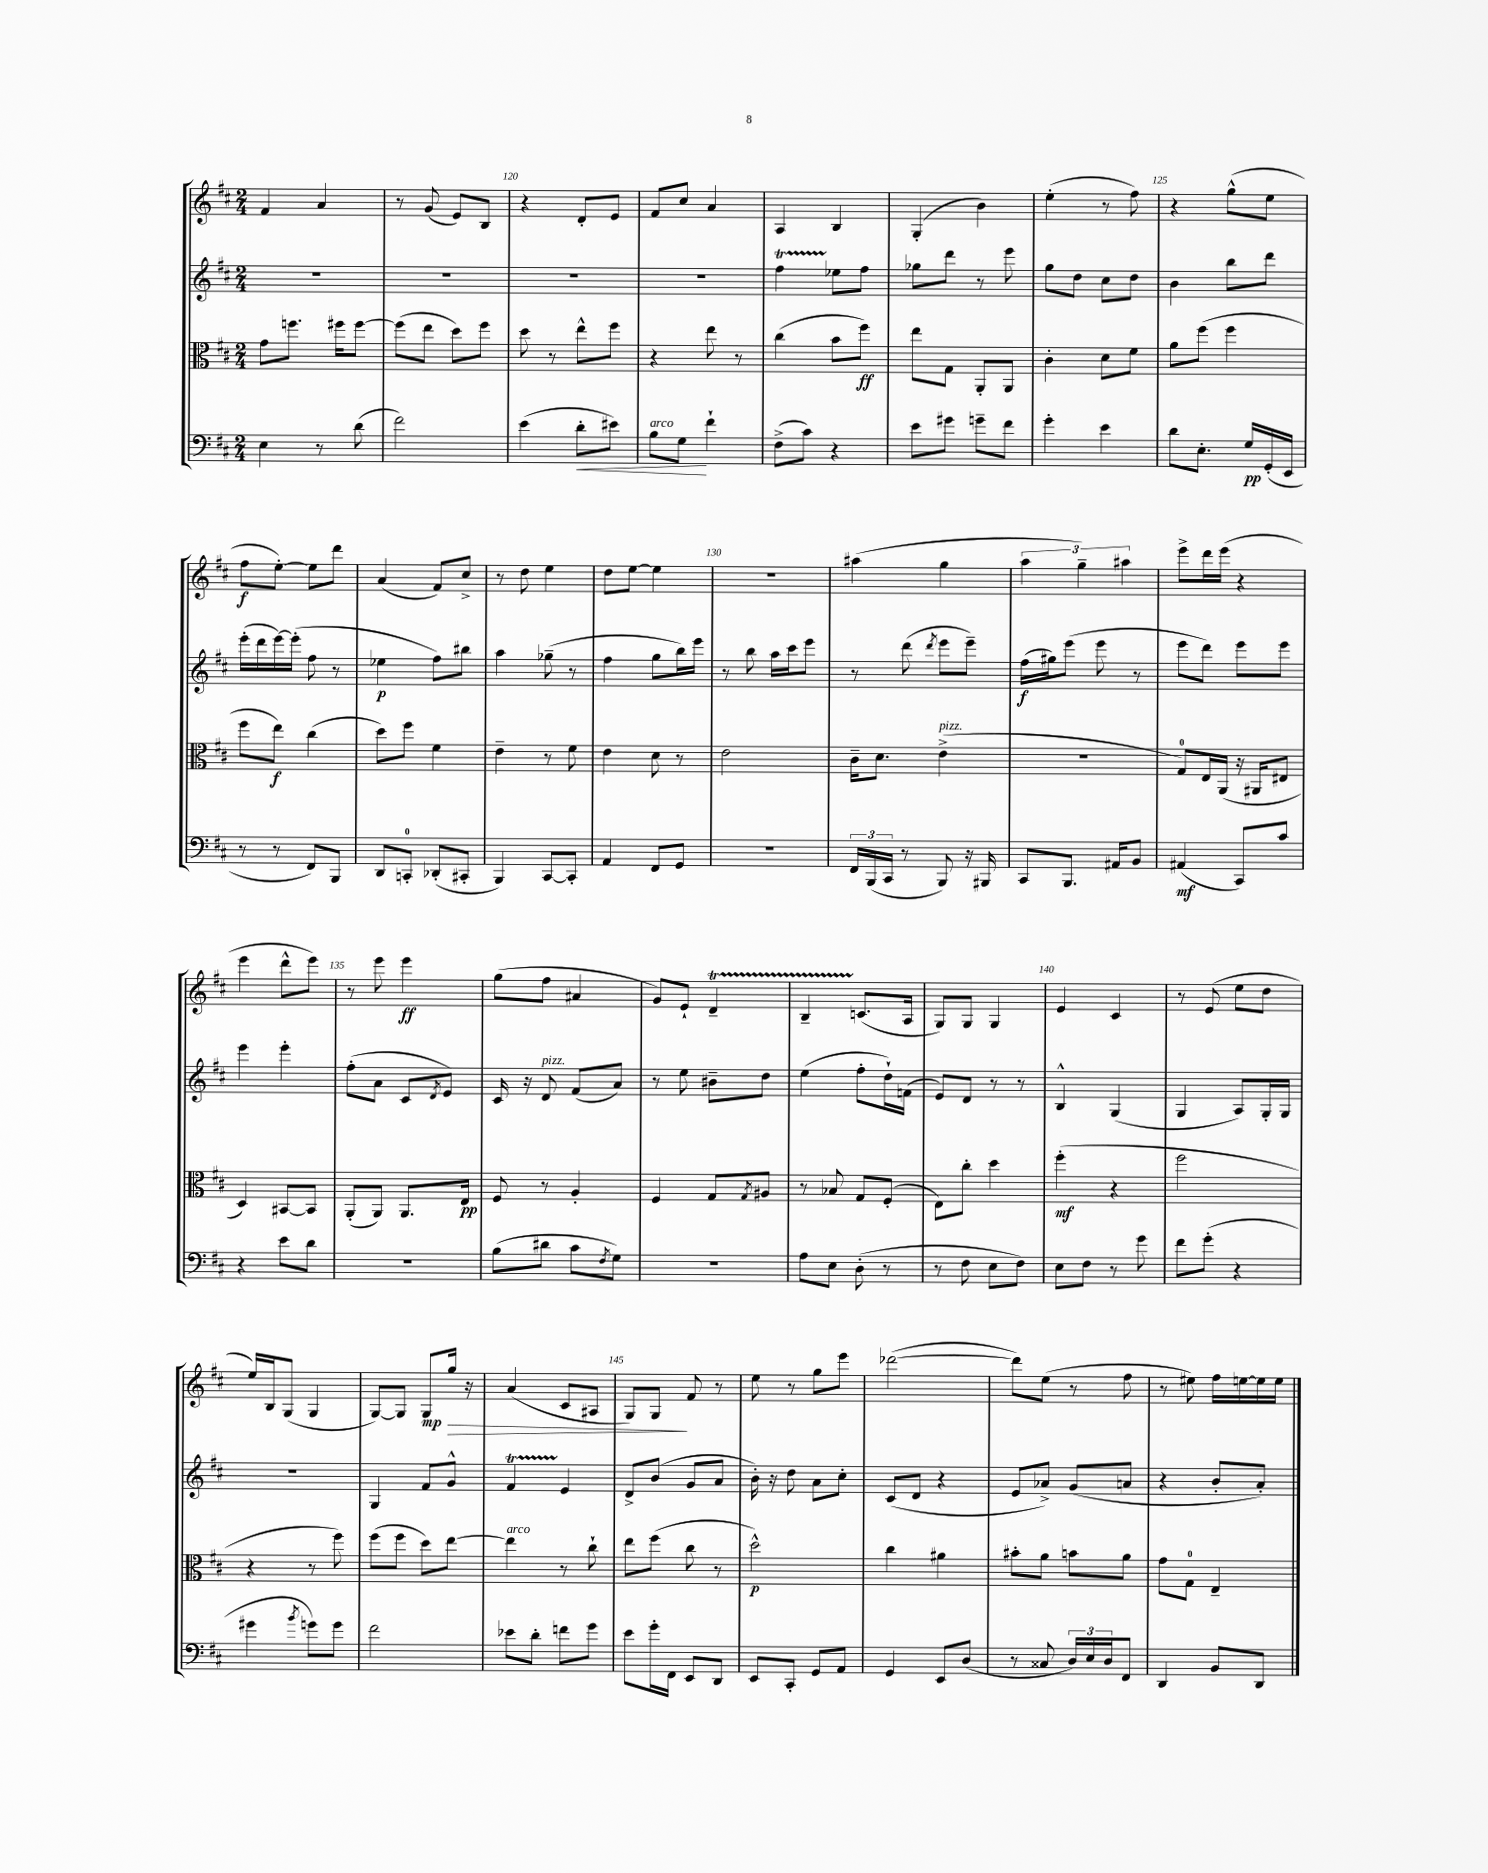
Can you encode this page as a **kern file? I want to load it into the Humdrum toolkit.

**kern	**kern	**kern	**kern
*staff4	*staff3	*staff2	*staff1
*clefF4	*clefC3	*clefG2	*clefG2
*k[f#c#]	*k[f#c#]	*k[f#c#]	*k[f#c#]
*M2/4	*M2/4	*M2/4	*M2/4
4E\	8g\L	2r	4f#/
.	8.ff\J	.	.
8r	.	.	4a/
.	16ff#\LK	.	.
(8d\	[8ff#\J	.	.
=	=	=	=
2f#\)	(8ff#\]L	2r	8r
.	8ee\J	.	(8g/
.	8dd\L)	.	8e/L)
.	8ff#\J	.	8B/J
=	=	=	=
(4e\	8dd\	2r	4r
.	8r	.	.
8d'\L	8ee^^\L	.	8d'/L
8e#\J)	8ff#\J	.	8e/J
=	=	=	=
8B\L	4r	2r	8f#/L
8G\J	.	.	8cc#/J
4f#`\	8ee\	.	4a/
.	8r	.	.
=	=	=	=
(8F#^\L	(4cc#\	4ff#\	4A/
8c#\J)	.	.	.
4r	8b\L	8ee-\L	4B/
.	8ff#\J)	8ff#\J	.
=	=	=	=
8e\L	8ee\L	8gg-\L	(4G'/
8g#\J	8G\J	8ddd\J	.
8g~\L	8AA'/L	8r	4b\)
8f#\J	8AA/J	8eee\	.
=	=	=	=
4g'\	4c#'\	8gg\L	(4ee'\
.	.	8dd\J	.
4e\	8d\L	8cc#\L	8r
.	8f#\J	8dd\J	8ff#\)
=	=	=	=
8d\L	8a\L	4b\	4r
8.E'\J	(8ff#\J	.	.
.	4ff#\	8bb\L	(8gg^^\L
16G/LL	.	.	.
(16GG'/	.	8ddd\J	8ee\J
16EE/JJ	.	.	.
=	=	=	=
8r	8ff#\L	(16eee'\LL	8ff#\L
.	.	16ddd\	.
8r	8ee\J)	[16eee\)	[8ee'\J)
.	.	(16eee'\]JJ	.
8FF#/L)	(4cc#\	8ff#\	8ee\]L
8BBB/J	.	8r	8ddd\J
=	=	=	=
8DD/L	8dd\L)	4ee-\	(4a/
8CC'/J	8ff#\J	.	.
(8DD-'/L	4f#\	8ff#\L)	8f#/L)
8CC#'/J	.	8bb#\J	8cc#^/J
=	=	=	=
4BBB/)	4e~\	4aa\	8r
.	.	.	8dd\
[8CC#/L	8r	(8gg-~\	4ee\
8CC#'/]J	8f#\	8r	.
=	=	=	=
4AA/	4e\	4ff#\	8dd\L
.	.	.	[8ee\J
8FF#/L	8d\	8gg\L	4ee\]
8GG/J	8r	16bb\L)	.
.	.	16eee\JJ	.
=	=	=	=
2r	2e\	8r	2r
.	.	8bb\	.
.	.	16aa\LL	.
.	.	16ccc#\J	.
.	.	8eee\J	.
=	=	=	=
24FF#/LL	16c#~\LK	8r	(4aa#\
(24BBB/	.	.	.
.	8.d\J	.	.
24CC#/JJ	.	.	.
8r	.	(8ddd\	.
.	.	8qddd/	.
8BBB/)	(4e^\	8eee\L	4gg\
16r	.	8eee~\J)	.
16BBB#/	.	.	.
=	=	=	=
8CC#/L	2r	(16ff#\LL	6aa\
.	.	16gg#\J)	.
8.BBB/J	.	(8eee\J	.
.	.	.	6gg~\)
.	.	8eee\	.
16AA#/LK	.	.	.
.	.	.	6aa#\
8BB/J	.	8r	.
=	=	=	=
(4AA#/	8G/L)	8eee\L	8eee^\L
.	16E/L	8ddd\J)	16ddd\L
.	(16AA/JJ	.	(16eee\JJ
8CC#/L)	16r	8eee\L	4r
.	16AA#/LK	.	.
8c#/J	8E#/J	8eee\J	.
=	=	=	=
4r	4D/)	4eee\	4eee\
8e\L	[8BB#/L	4eee'\	8ddd^^\L
8d\J	8BB#/]J	.	8eee\J)
=	=	=	=
2r	(8AA'/L	(8ff#'\L	8r
.	8AA/J)	8a\J	8eee\
.	8.AA/L	8c#/L	4eee\
.	.	8qd/	.
.	.	8e/J)	.
.	16E/Jk	.	.
=	=	=	=
(8B\L	8F#/	16c#/	(8gg\L
.	.	16r	.
8d#\J	8r	8d/	8ff#\J
8c#\L	4A'/	(8f#/L	4a#/
8qF#/	.	.	.
8G\J)	.	8a/J)	.
=	=	=	=
2r	4F#/	8r	8g/L)
.	.	8ee\	8e`/J
.	8G/L	8b#~\L	4d~/
.	8qG/	.	.
.	8A#/J	8dd\J	.
=	=	=	=
8A\L	8r	(4ee\	4B~/
8E\J	8B-/	.	.
(8D'\	8G/L	8ff#'\L	(8.c/L
8r	(8F#'/J	16dd`\L)	.
.	.	(16f\JJ	16A/Jk
=	=	=	=
8r	8E\L)	8e/L)	8G/L)
8F#\	8cc#'\J	8d/J	8G/J
8E\L	4dd\	8r	4G/
8F#\J)	.	8r	.
=	=	=	=
8E\L	(4ff#'\	4B^^/	4e/
8F#\J	.	.	.
8r	4r	(4G/	4c#/
8g\	.	.	.
=	=	=	=
8f#\L	2ff#\	4G/	8r
(8g'\J	.	.	(8e/
4r	.	8A/L)	8ee\L
.	.	16G'/L	8dd\J
.	.	16G/JJ	.
=	=	=	=
4g#\	4r	2r	16ee/LL)
.	.	.	16B/J
.	.	.	(8G/J
8qb/	.	.	.
8g\L)	8r	.	4G/
8g\J	8ff#\)	.	.
=	=	=	=
2f#\	(8ff#\L	4G/	[8G/L)
.	8ff#\J	.	8G/]J
.	8dd\L)	8f#/L	8G/L
.	[8ee\J	8g^^/J	16gg/Jk
.	.	.	16r
=	=	=	=
8e-\L	4ee\]	4f#/	(4a/
8d'\J	.	.	.
8f\L	8r	4e/	8c#/L
8g\J	8cc#`\	.	8A#/J
=	=	=	=
8e\L	8ee\L	8d^/L	8G/L)
16g'\L	(8ff#\J	(8b/J	8G/J
16FF#\JJ	.	.	.
8EE/L	8cc#\	8g/L	8f#/
8DD/J	8r	8a/J	8r
=	=	=	=
8EE/L	2dd^^\)	16b'\)	8ee\
.	.	16r	.
8CC#'/J	.	8dd\	8r
8GG/L	.	8a\L	8gg\L
8AA/J	.	8cc#'\J	8eee\J
=	=	=	=
4GG/	4cc#\	(8c#/L	([2ddd-\
.	.	8d/J	.
8EE/L	4a#\	4r	.
(8D/J	.	.	.
=	=	=	=
8r	8b#'\L	8e/L	8ddd-\]L)
8C##/	8a\J	8a-^/J)	(8ee\J
24D/LL)	8b\L	(8g/L	8r
24E/	.	.	.
24D/J	.	.	.
8FF#/J	8a\J	8a/J	8ff#\
=	=	=	=
4DD/	8g\L	4r	8r
.	8G\J	.	8ee#\)
8BB/L	4E~/	8b'/L	16ff#\LL
.	.	.	[16ee\
8DD/J	.	8a'/J)	16ee\]
.	.	.	16ee\JJ
==	==	==	==
*-	*-	*-	*-
